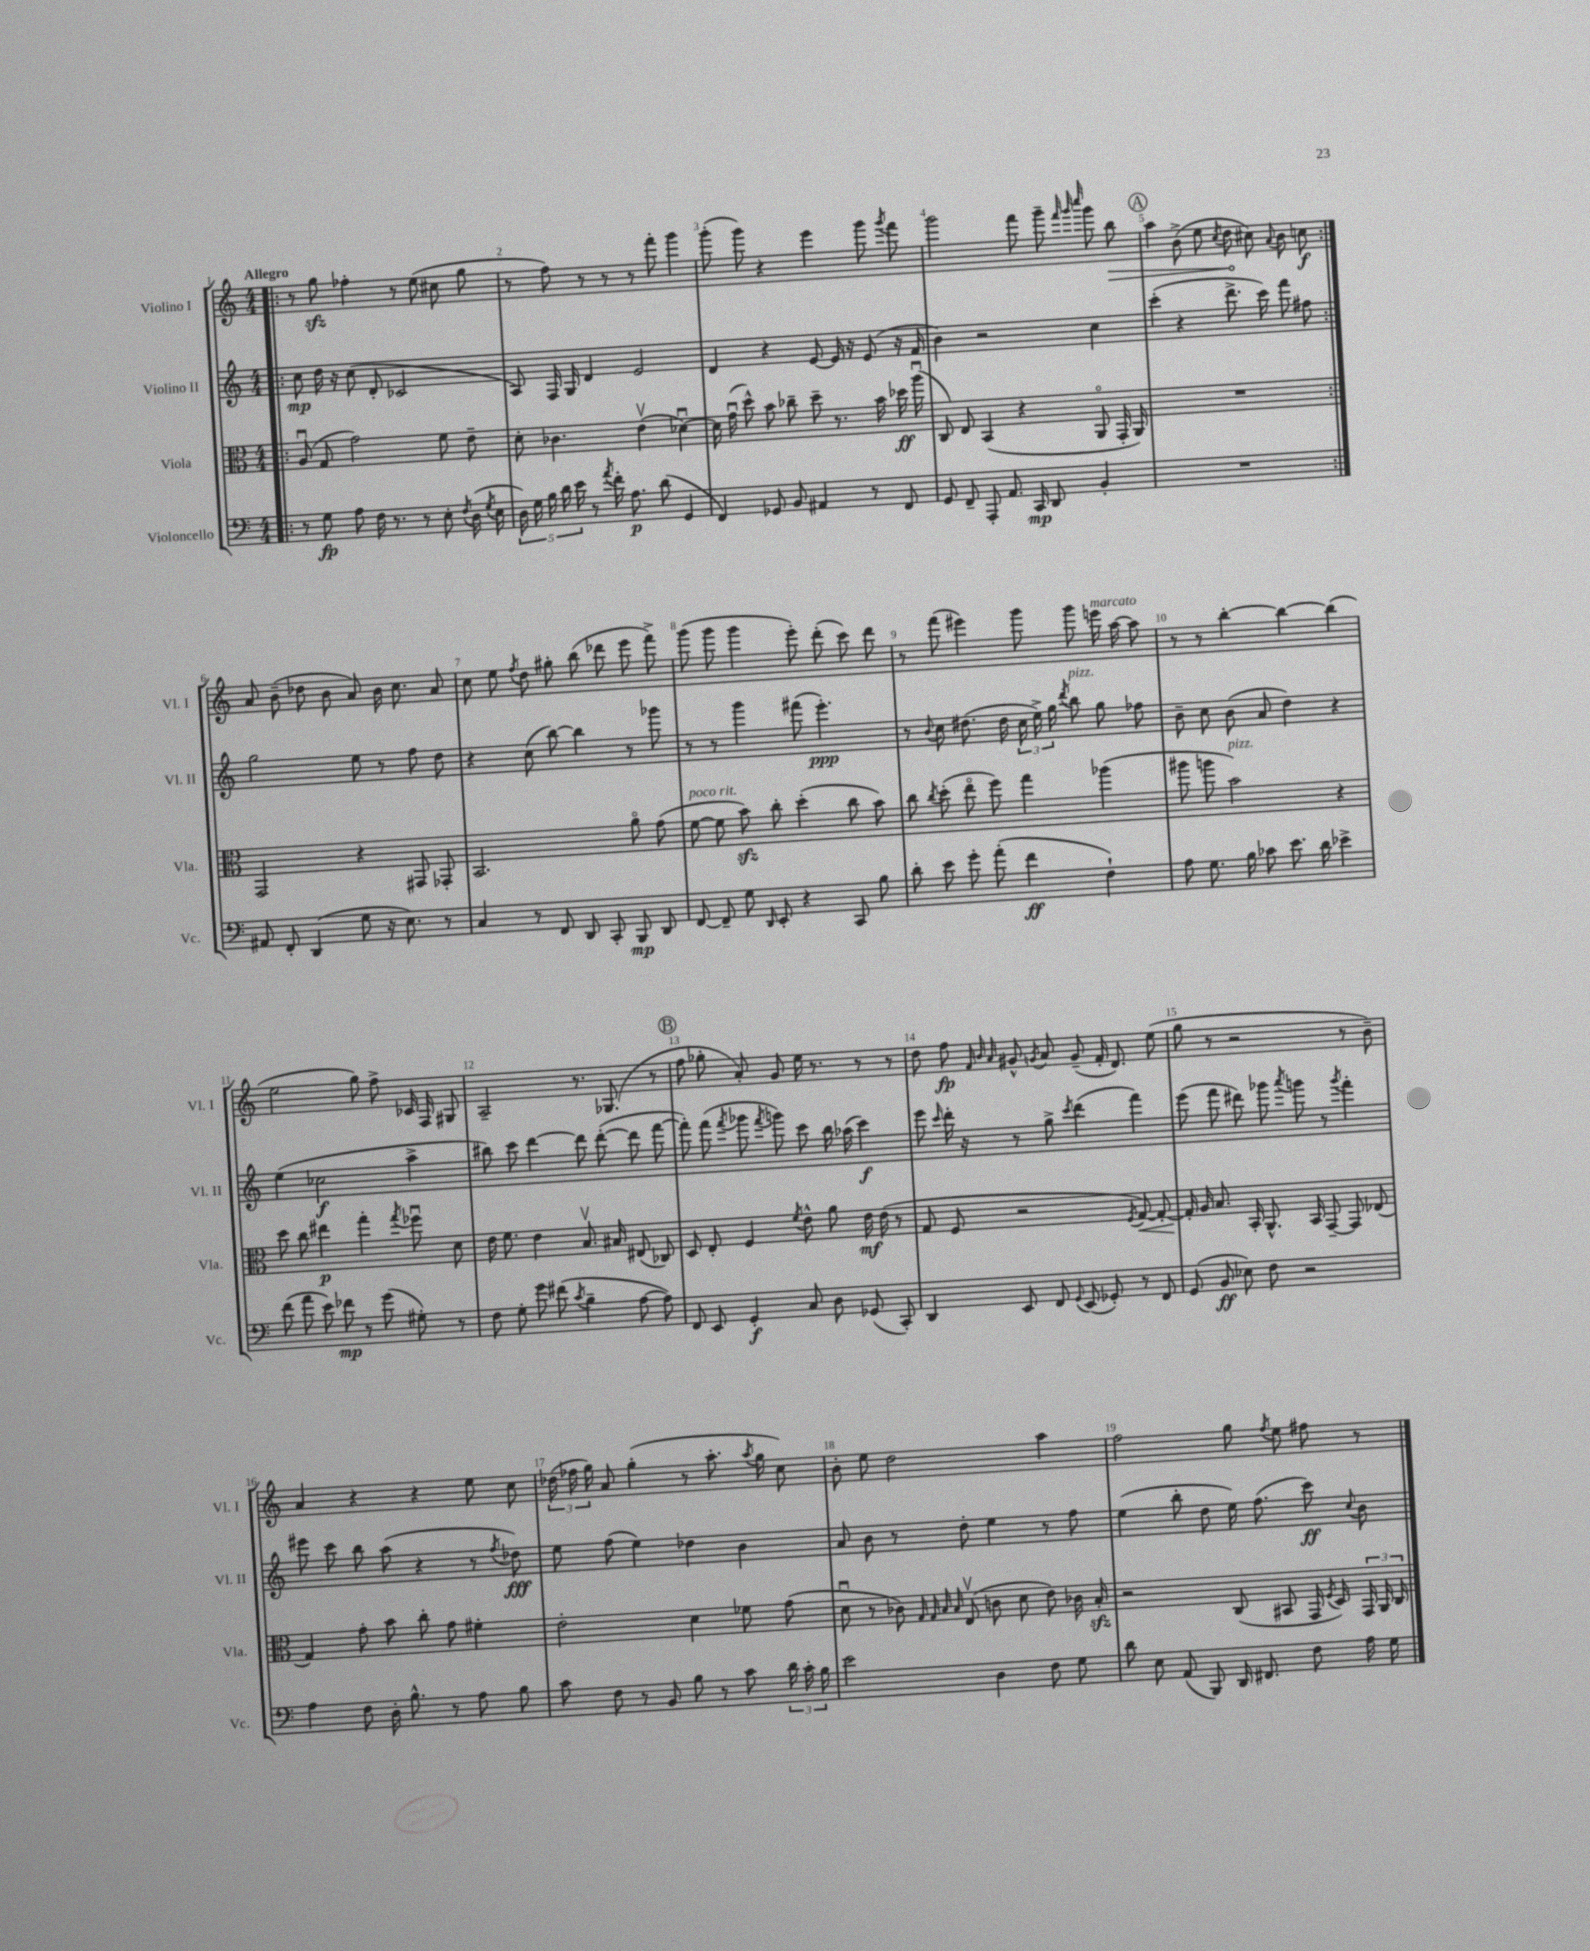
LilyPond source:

<<
\new StaffGroup <<
\new Staff = "s0" \with { instrumentName = "Violino I" shortInstrumentName = "Vl. I" } {
    \clef treble \key c \major \numericTimeSignature \time 4/4 \tempo "Allegro"
    \autoBeamOff \repeat volta 2 { \bar ".|:" r8 g''8\sfz fes''4-. r8 e''8( cis''8 g''8 |
    r8 f''8) r8 r8 r8 f'''8-. g'''4 |
    g'''8-.( g'''8) r4 e'''4 g'''8 \acciaccatura { g'''8 } f'''8 |
    g'''2 f'''8 g'''8-- \grace { f'''32 g'''32 c''''32 } g'''8 \once \override Hairpin.circled-tip = ##t b''8\> |
    \mark \markup { \circle "A" } a''4 b'8->( e''8 \acciaccatura { c''8 } d''8\! cis''8) \appoggiatura { a'8 } b'8 c''8\f | }
    a'8 b'8--( des''8 b'8 a'8) b'16 c''8. a'8 |
    c''8 e''8 \acciaccatura { f''8 } d''8 gis''8-. b''8( des'''8 e'''8 f'''8->) |
    g'''8( g'''8 g'''4 e'''8-.) d'''8-.( c'''8) d'''8 |
    r8 f'''8( eis'''4) g'''8 g'''8 e'''16^\markup { \italic "marcato" } a''16~ a''8 |
    r8 r8 b''4~-. b''4~ b''4( |
    e''2 g''8) f''8-> ces'16 f16 gis8 |
    a2-- r8. ges8.( r8 |
    \mark \markup { \circle "B" } f''8 ges''8-. a'8-.) g'8 e''16 r8. r8 r8 |
    d''8 f''8\fp \grace { f'32 b'32 a'32 } gis'8-^ \acciaccatura { g'8 } a'8 g'8--( f'16-. d'8.) e''8( |
    g''8 r8 r2 r8 b'8--) |
    a'4 r4 r4 e''8 c''8 |
    \tuplet 3/2 { des''16( fes''16 g''16) } a'8 g''4-.( r8 a''8.-. \acciaccatura { a''8 } g''16 c''8) |
    b'8-. e''8 d''2 a''4 |
    f''2 g''8 \acciaccatura { f''8 } e''8 fis''8 r8 \bar "|." |
}
\new Staff = "s1" \with { instrumentName = "Violino II" shortInstrumentName = "Vl. II" } {
    \clef treble \key c \major \numericTimeSignature \time 4/4
    \autoBeamOff \repeat volta 2 { \bar ".|:" c''8\mp d''16 r16 c''8( d'8-. ces'2 |
    a8) f16 g16 d'4 e'2 |
    d'4 r4 e'8~ e'16 r16 e'8( r16 f'16 |
    b'4) r2 c''4 |
    \mark \markup { \circle "A" } c'''4-.( r4 d'''8.-> c'''16) f'''8 fis''8 | }
    g''2 e''8 r8 f''8 d''8 |
    r4 c''8( b''8~) b''4 r8 ges'''8 |
    r8 r8 g'''4 fis'''8( e'''4.-.\ppp) |
    r8 \appoggiatura { b'8 } c''8 dis''8.( dis''16 \tuplet 3/2 { c''16 e''16->) g''16 } \acciaccatura { d'''8 } b''8^\markup { \italic "pizz." } g''8 fes''8 |
    b'8-- c''8 b'8( a'8 d''4) r4 |
    e''4( ces''2\f a''4-> |
    bis''8) c'''8 d'''4~ d'''8 d'''8~-.( d'''8 f'''8~ |
    \mark \markup { \circle "B" } f'''8-.) f'''8( \acciaccatura { f'''8 } ges'''8 \acciaccatura { f'''8 } g'''8) c'''8 b''16 aes''16( c'''4\f) |
    e'''8 \grace { c'''16 } d'''16-. r16 r8 g''8-> \acciaccatura { c'''8 } d'''4( f'''4) |
    e'''8( f'''8 dis'''8) ges'''8 \acciaccatura { a'''8 } g'''8 r8 \acciaccatura { g'''8 } f'''4-. |
    eis'''8 c'''8 b''8 a''8( r4 r8 \acciaccatura { f''8 } des''8\fff) |
    e''8 f''8( e''4) des''4 b'4 |
    a'8 b'8 r8 d''8-. e''4 r8 f''8 |
    e''4( b''8-. d''8 e''16) f''8.( c'''8\ff) \appoggiatura { c''8 } b'8 \bar "|." |
}
\new Staff = "s2" \with { instrumentName = "Viola" shortInstrumentName = "Vla." } {
    \clef alto \key c \major \numericTimeSignature \time 4/4
    \autoBeamOff \repeat volta 2 { \bar ".|:" a8\downbow( g8 g'2) f'8 e'8-- |
    d'8-. ces'4. e'4\upbow( des'4~\downbow) |
    des'16 g'16\downbow( d''8-^) b'8 ces''8-- d''8-- r8. b'16 des''16\ff a''16\downbow( |
    c8) e8 b,4( r4 a,8\flageolet g,16-. a,16) |
    \mark \markup { \circle "A" } R1 | }
    g,2 r4 gis,8 ges,8-. |
    b,2. a'8\flageolet g'8( |
    f'8~^\markup { \italic "poco rit." } f'8 b'8\sfz) c''8-. d''4-.( c''8 b'8) |
    c''8 \acciaccatura { c''8 } d''8-.( e''8\flageolet f''8) g''4 aes''4( |
    ais''8 a''8 b'2^\markup { \italic "pizz." }) r4 |
    d''8 c''8 eis''4\p g''4-. \acciaccatura { g''8 } fes''8\downbow d'8 |
    e'16 f'8. e'4 b8.\upbow bis16 eis8( ces8) |
    \mark \markup { \circle "B" } d8 e8-. f4 \acciaccatura { f'8 } e'8-^ a'8 e'16\mf e'16( r8 |
    g8 f8 r2 \acciaccatura { f8 } g8~\<) g8~-. |
    g16-.\! a16 b8. b,16-. a,8.-^ b,16 g,8~-- g,8 ees8( |
    g4) g'8-. b'8 c''8-. g'8 fis'4-. |
    e'2-. d'4 fes'8 g'8( |
    d'8\downbow r8 ces'8) \grace { g32 g32 b32 b32 } e8\upbow( c'8 d'8 e'8) ces'16 b16-.\sfz |
    r2 c8( bis,8 g,16 \acciaccatura { f8 } d16) \tuplet 3/2 { g,16 a,16 c16 } \bar "|." |
}
\new Staff = "s3" \with { instrumentName = "Violoncello" shortInstrumentName = "Vc." } {
    \clef bass \key c \major \numericTimeSignature \time 4/4
    \autoBeamOff \repeat volta 2 { \bar ".|:" r8 g8\fp a8 f16 r8. r8 e8-. \acciaccatura { f8 } d16( \acciaccatura { g8 } e16 |
    \tuplet 5/4 { d16) g16 b16 d'16 e'16 } r8 \acciaccatura { a'8 } f'16-. a8.\p d'8( g,4 |
    f,4) ges,8 b,8 ais,4 r8 f,8 |
    g,8 f,8-- a,,8-. a,8. c,16\mp d,8 b,4-. |
    \mark \markup { \circle "A" } R1 | }
    ais,8 f,8-. d,4( g8 r16 e8.) r8 |
    c4 r8 f,8 d,8 c,8-. b,,8\mp d,8 |
    f,8~ f,8-- g8 \grace { d,16 } e,8-. r4 c,8 b8 |
    d'8-. e'8 g'8-. a'8-.( f'4\ff f4-!) |
    a8 g8. b16 ces'8 e'8. d'16 ees'4-> |
    f'8( a'8 e'8) fes'8\mp r8 g'8( gis8-.) r8 |
    f8 g8-. g'8 fis'8( \acciaccatura { c'8 } b4-- a8~ a8) |
    \mark \markup { \circle "B" } f,8 e,8 g,4-.\f c8 d8 ges,8( c,8-.) |
    d,4 e,8 f,8 \appoggiatura { g,8 } e,8( ges,8-.) r8 f,8 |
    g,8( b,8\ff ees8) f8 r2 |
    a4 f8 d16-. b8.-^ r8 a8 b8 |
    c'8 f8 r8 b,8 b8 r8 c'8 \tuplet 3/2 { d'16 c'16-. b16 } |
    e'2 d4 f8 g8 |
    d'8 e8 a,8( b,,8) d,16 fis,8. f8 a16 g16 \bar "|." |
}
>>
>>
\layout { \context { \Score \override BarNumber.break-visibility = ##(#f #t #t) barNumberVisibility = #all-bar-numbers-visible } }
